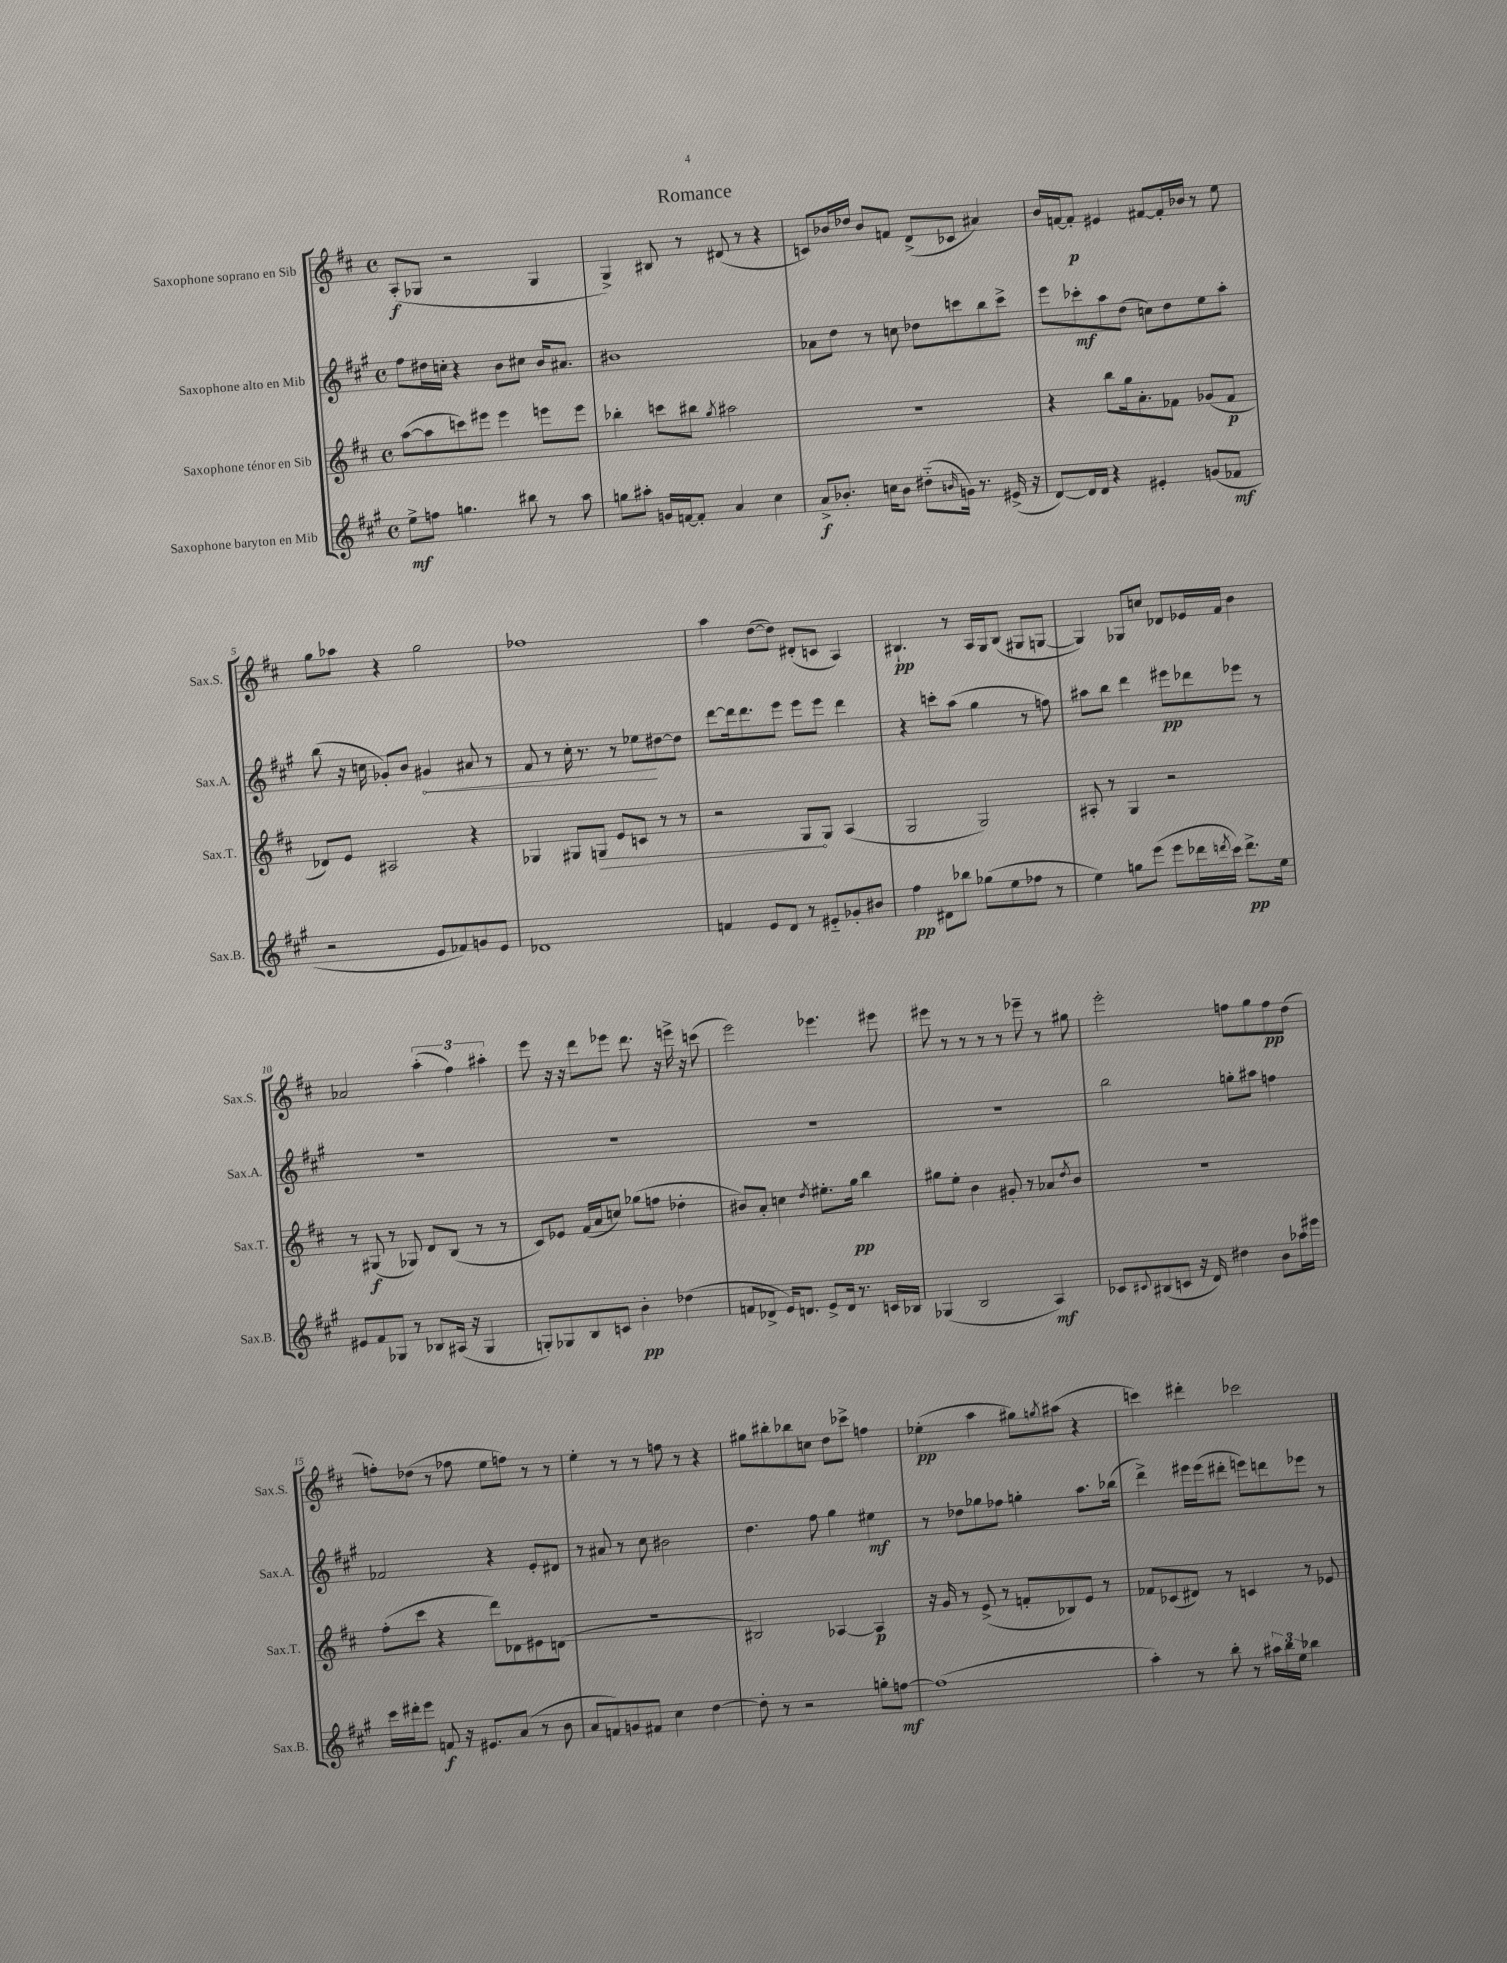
\header { title = "Romance" }
<<
\new StaffGroup <<
\new Staff = "s0" \with { instrumentName = "Saxophone soprano en Sib" shortInstrumentName = "Sax.S." } {
    \clef treble \key d \major \defaultTimeSignature \time 4/4
    a8-.\f( ges8 r2 ges4 |
    g4->) bis8 r8 dis'8( r8 r4 |
    c'8) bes'16 des''16 bes'8 f'8 d'8->( ces'8 ais'4) |
    b'16 f'16~ f'8-.\p eis'4 fis'8~ fis'16-. bes'16 r8 e''8 |
    g''8 aes''8 r4 g''2 |
    fes''1 |
    a''4 d''8~( d''8) dis'8-.( c'8 a4) |
    bis4.-!\pp r8 a16 g16 bis8( gis8 g8~ |
    g4) ges8 c''8 des'8 ees'16 fis'16 b'4 |
    aes'2 \tuplet 3/2 { a''4-.( fis''4) ais''4-. } |
    e'''8 r16 r16 d'''8 ees'''8 d'''8. r16 e'''16-> r16 c'''8( |
    e'''2) ees'''4. eis'''8 |
    eis'''8 r8 r8 r8 r8 ees'''8-- r8 gis''8 |
    e'''2-. f''8 g''8 f''8\pp d''8( |
    f''8-.) des''8( r8 fes''8 e''8 f''8) r8 r8 |
    e''4-. r8 r8 f''8 r8 r4 |
    gis''8 bis''8-. bes''8 c''8 d''8 ces'''8-> f''4 |
    ees''4-.\pp( a''4 gis''8) \acciaccatura { g''8 } ais''8( r4 |
    c'''4) dis'''4-. ces'''2 \bar "|." |
}
\new Staff = "s1" \with { instrumentName = "Saxophone alto en Mib" shortInstrumentName = "Sax.A." } {
    \clef treble \key a \major \defaultTimeSignature \time 4/4
    fis''8 dis''16 c''16-. r4 b'8 cis''8 b'16 ais'8. |
    bis'1 |
    aes'8 d''8 r8 c''8 des''8 c'''8 b''8 c'''8-> |
    e'''8 ces'''8-.\mf a''8 d''8( c''8) d''8 e''8 a''8-. |
    b''8( r16 c''16 ges'8-.) b'8 \once \override Hairpin.circled-tip = ##t gis'4\< ais'8 r8 |
    fis'8 r8 cis''16-. r8. r8 ees''8\! dis''8~ dis''8 |
    d'''8~ d'''16 d'''8. e'''8 e'''8 e'''8 d'''4 |
    r4 c'''8-. a''8( gis''4 r8 f''8) |
    ais''8 b''8 d'''4 eis'''8\pp des'''8 ees'''8 r8 |
    R1 |
    R1 |
    R1 |
    R1 |
    b''2 g''8-. ais''8 f''4 |
    fes'2 r4 e'8-. dis'8 |
    r8 ais'8 r8 cis''8 bis'2 |
    d''4. fis''8 gis''4 eis''4\mf |
    r8 des''8 ges''8 fes''8 g''4-. a''8. bes''16( |
    d'''4->) eis'''16 eis'''16( dis'''8-. e'''8) d'''8 ees'''8 r8 \bar "|." |
}
\new Staff = "s2" \with { instrumentName = "Saxophone ténor en Sib" shortInstrumentName = "Sax.T." } {
    \clef treble \key d \major \defaultTimeSignature \time 4/4
    a''8~( a''8 c'''8) eis'''8 eis'''4 e'''8 e'''8 |
    bes''4-. c'''8 bis''8 \acciaccatura { g''8 } ais''2 |
    R1 |
    r4 b''8 g''16 a'8.-. fes'8 ges'8( fes'8\p |
    des'8) e'8 ais2 r4 |
    ges4 gis8 \once \override Hairpin.circled-tip = ##t g8\> e'8 c'8 r8 r8 |
    r2 g8\! g8 a4( |
    g2 g2) |
    ais8-. r8 g4 r2 |
    r8 gis8\f( r8 ges8) d'8 b8( r8 r8 |
    cis'8) ees'8 fis'16( a'16 c''8) ges''8( f''8 des''4-. |
    bis'8) a'8-. c''4 \acciaccatura { d''8 } eis''8.-. g''16\pp b''4 |
    gis''8 e''8-. b'4 gis'8-. r8 aes'8 \acciaccatura { d''8 } b'8 |
    R1 |
    fis''8-.( cis'''8 r4 d'''8) des'8 eis'8 d'8( |
    r1 |
    bis2) aes4~ aes4\p |
    r16 g'16 r8 e'8->( r8 f'8-. bes8) e'8 r8 |
    fes'8 ces'8( dis'8) r8 c'4 r8 ees'8 \bar "|." |
}
\new Staff = "s3" \with { instrumentName = "Saxophone baryton en Mib" shortInstrumentName = "Sax.B." } {
    \clef treble \key a \major \defaultTimeSignature \time 4/4
    e''8->\mf f''8 g''4. bis''8 r8 a''8 |
    g''8 ais''8-. g'16 f'16~ f'8-. a'4 cis''4 |
    a'8->\f bes'8.-. c''16 bes'8 dis''8-_( \grace { b'16 } g'16) r8. eis'16->( r16 |
    d'8~) d'16 d'16 r4 eis'4-. g'8( fes'8\mf |
    r2 e'8 fes'8) g'8 e'8 |
    des'1 |
    f'4 e'8 d'8 r8 eis'8-_ ges'8-. bis'8 |
    fis''4\pp dis'8 bes''8 ges''8( e''8 fes''8 r8 |
    e''4) g''8 e'''8( e'''8 des'''16 \acciaccatura { d'''8 } cis'''16) d'''8.->\pp e''16 |
    eis'8 fis'8 ges8 r8 bes8 ais16( r16 ges4 |
    g8-.) ges8 b8 c'8 b'4-.\pp des''4( |
    f'8 des'8-> e'16) d'8. e'8-> d'16 r8. c'16 bes16 |
    ges4( b2 a4\mf) |
    ces'8 \appoggiatura { cis'8 } bis8( c'8 r16 d'16) dis''4 b'8 aes''16 eis'''16 |
    cis'''16 dis'''16-. e'''8 f'8\f r16 eis'8. a'8( r8 b'8 |
    a'8 f'8) g'8 fis'8 cis''4 d''4~ |
    d''8-. r8 r2 g''8-. f''8~\mf |
    f''1( |
    a''4-.) r8 b''8-. r8 \tuplet 3/2 { ais''16 b''16 e''16 } bes''4 \bar "|." |
}
>>
>>
